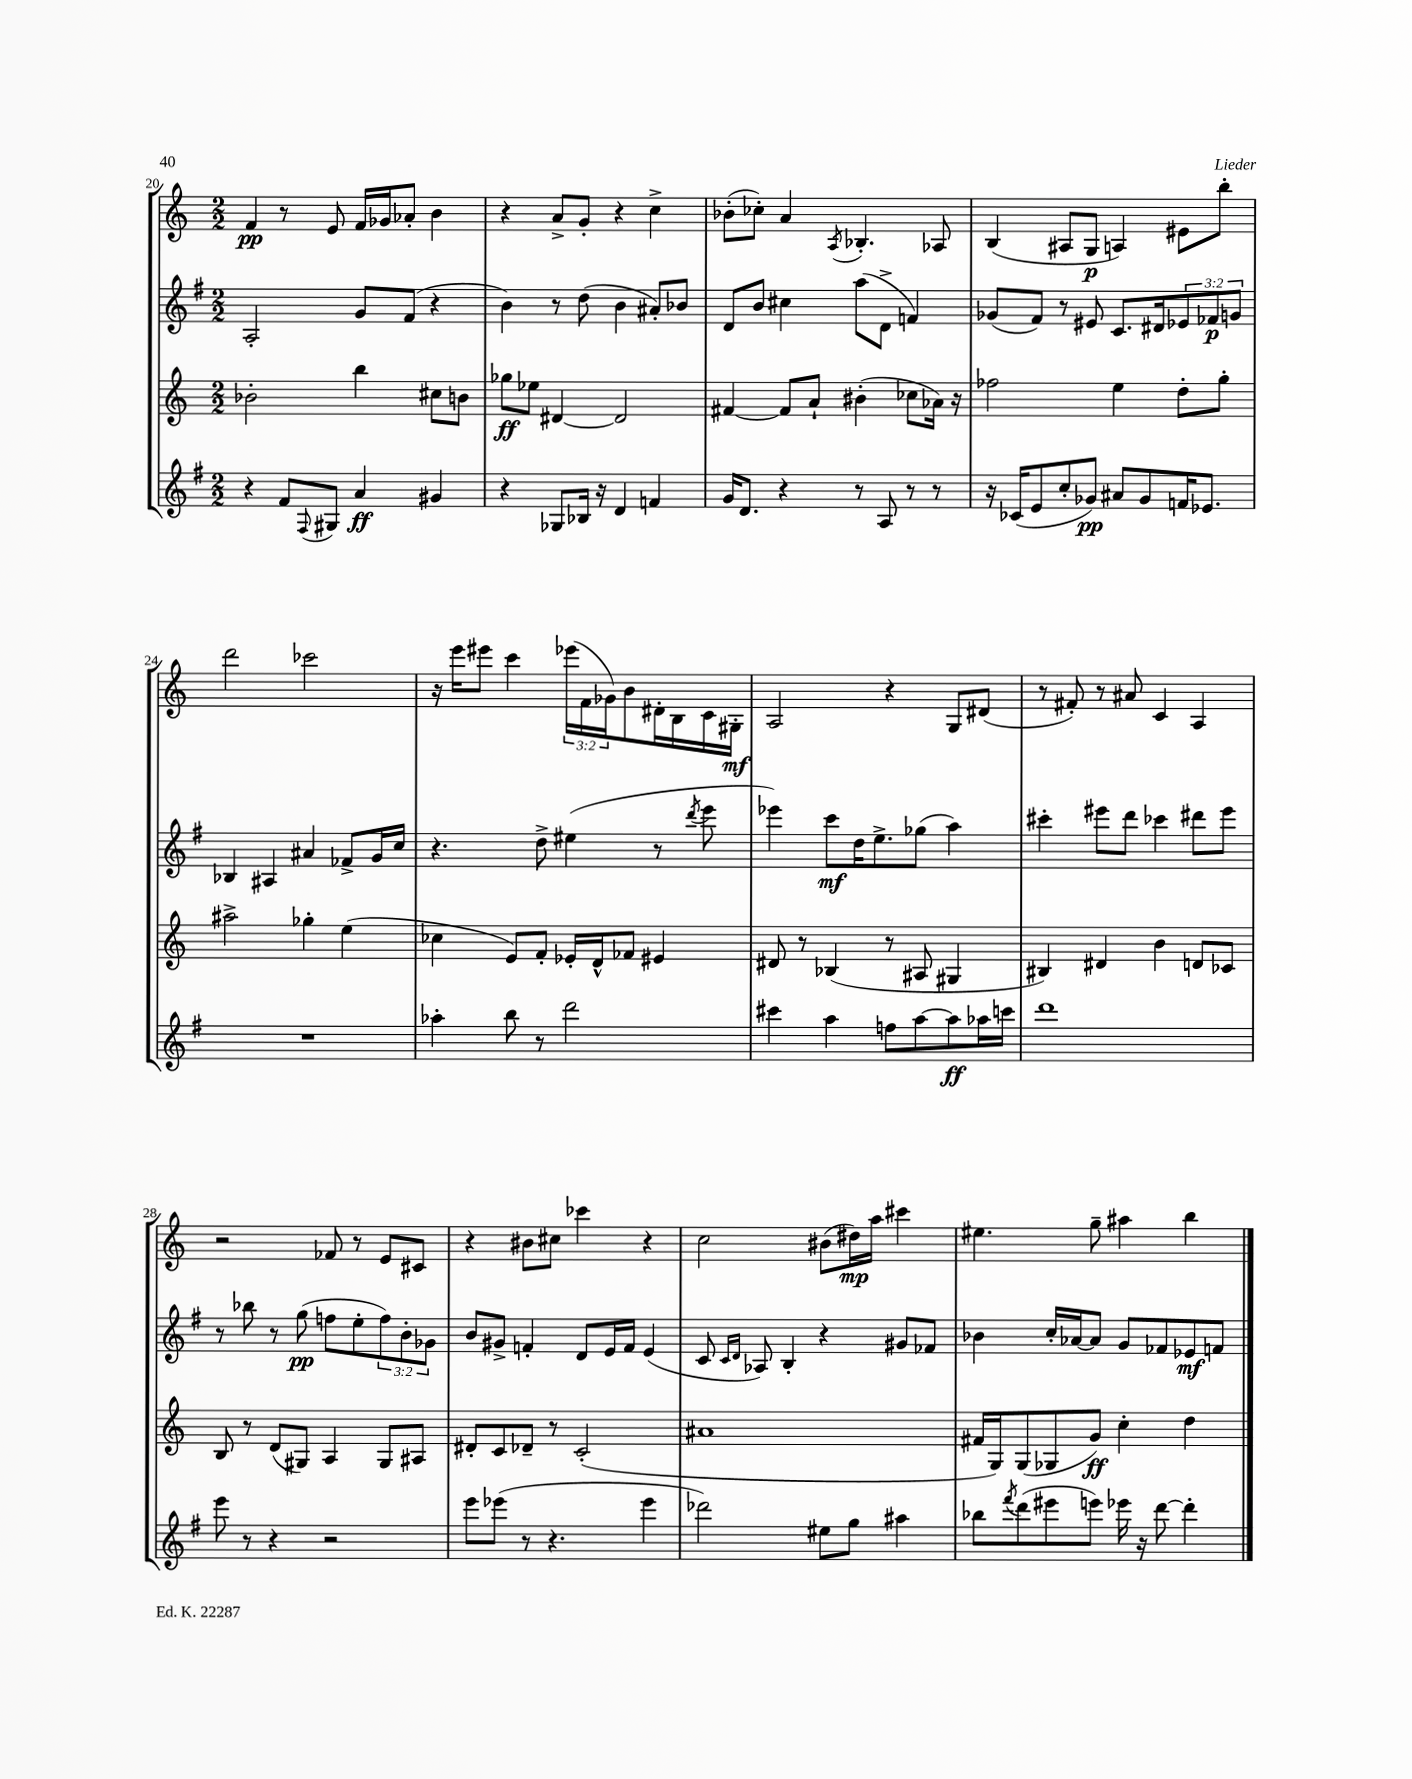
<<
\new StaffGroup <<
\new Staff = "s0" {
    \clef treble \key c \major \numericTimeSignature \time 2/2 \override Staff.TupletNumber.text = #tuplet-number::calc-fraction-text
    f'4\pp r8 e'8 f'16 ges'16 aes'8-. b'4 |
    r4 a'8-> g'8-. r4 c''4-> |
    bes'8-.( ces''8-.) a'4 \acciaccatura { a8 } bes4.-. aes8 |
    b4( ais8 g8\p a4) eis'8 b''8-. |
    d'''2 ces'''2 |
    r16 e'''16 eis'''8 c'''4 \tuplet 3/2 { ees'''16( f'16 ges'16) } b'8 dis'16-. b16 c'16 gis16-.\mf |
    a2 r4 g8 dis'8( |
    r8 fis'8-.) r8 ais'8 c'4 a4 |
    r2 fes'8 r8 e'8 cis'8 |
    r4 bis'8 cis''8 ces'''4 r4 |
    c''2 bis'8( dis''16\mp) a''16 cis'''4 |
    eis''4. g''8-- ais''4 b''4 \bar "|." |
}
\new Staff = "s1" {
    \clef treble \key g \major \numericTimeSignature \time 2/2 \override Staff.TupletNumber.text = #tuplet-number::calc-fraction-text
    a2-. g'8 fis'8( r4 |
    b'4) r8 d''8( b'4 ais'8-.) bes'8 |
    d'8 b'8 cis''4 a''8( d'8-> f'4) |
    ges'8( fis'8) r8 eis'8 c'8. dis'16 \tuplet 3/2 { ees'8 fes'8\p g'8 } |
    bes4 ais4 ais'4 fes'8-> g'16 c''16 |
    r4. d''8-> eis''4( r8 \acciaccatura { d'''8 } e'''8 |
    ees'''4) c'''8\mf d''16 e''8.-> ges''8( a''4) |
    cis'''4-. eis'''8 d'''8 ces'''4 dis'''8 eis'''8 |
    r8 bes''8 r8 g''8\pp( f''8 e''8-. \tuplet 3/2 { f''8) b'8-. ges'8 } |
    b'8 gis'8-> f'4-. d'8 e'16 f'16 e'4( |
    c'8 \grace { c'16 d'16 } aes8) b4-. r4 gis'8 fes'8 |
    bes'4 c''16-. aes'16~ aes'8 g'8 fes'8 ees'8\mf f'8 \bar "|." |
}
\new Staff = "s2" {
    \clef treble \key c \major \numericTimeSignature \time 2/2
    bes'2-. b''4 cis''8 b'8 |
    ges''8\ff ees''8 dis'4~ dis'2 |
    fis'4~ fis'8 a'8-! bis'4-.( ces''8 aes'16) r16 |
    fes''2 e''4 d''8-. g''8-. |
    ais''2-> ges''4-. e''4( |
    ces''4 e'8) f'8-. ees'16-. d'16-^ fes'8 eis'4 |
    dis'8 r8 bes4( r8 ais8 gis4 |
    bis4) dis'4 b'4 d'8 ces'8 |
    b8 r8 d'8( gis8) a4 gis8 ais8 |
    dis'8-. c'8 des'8-- r8 c'2-.( |
    ais'1 |
    fis'16 g16) g8( ges8 g'8\ff) c''4-. d''4 \bar "|." |
}
\new Staff = "s3" {
    \clef treble \key g \major \numericTimeSignature \time 2/2
    r4 fis'8 \appoggiatura { fis8 } gis8 a'4\ff gis'4 |
    r4 ges8 bes16 r16 d'4 f'4 |
    g'16 d'8. r4 r8 a8 r8 r8 |
    r16 ces'16( e'8 c''8-. ges'8\pp) ais'8 ges'8 f'16 ees'8. |
    R1 |
    aes''4-. b''8 r8 d'''2 |
    cis'''4 a''4 f''8 a''8~ a''8\ff aes''16 c'''16 |
    d'''1 |
    e'''8 r8 r4 r2 |
    e'''8 ees'''8( r8 r4. ees'''4 |
    des'''2) eis''8 g''8 ais''4 |
    bes''8 \acciaccatura { fis'''8 } d'''8( eis'''8 e'''8) ees'''16 r16 d'''8~ d'''4-. \bar "|." |
}
>>
>>
\layout { \context { \Score currentBarNumber = #20 } }
